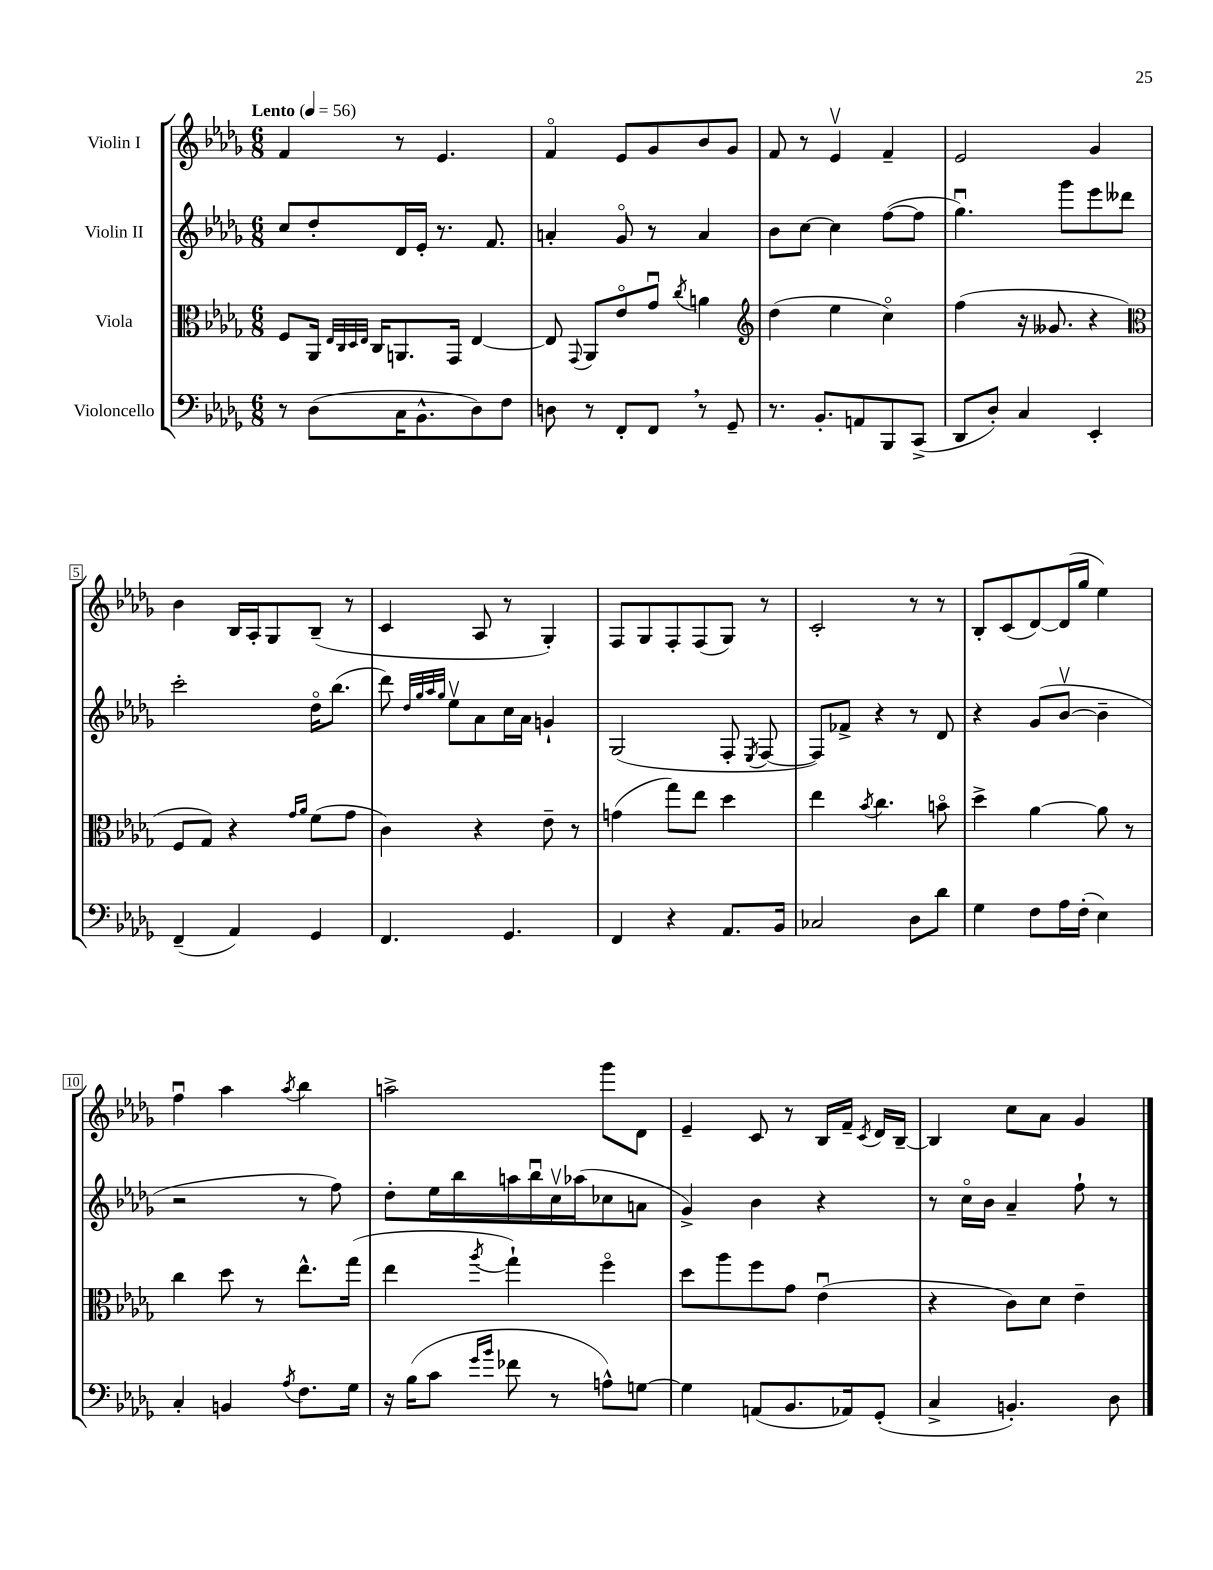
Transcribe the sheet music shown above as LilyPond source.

<<
\new StaffGroup <<
\new Staff = "s0" \with { instrumentName = "Violin I" } {
    \clef treble \key des \major \numericTimeSignature \time 6/8 \tempo "Lento" 4 = 56
    \autoBeamOff f'4 r8 ees'4. |
    f'4\flageolet ees'8[ ges'8 bes'8 ges'8] |
    f'8 r8 ees'4\upbow f'4-- |
    ees'2 ges'4 |
    bes'4 bes16[ aes16-. ges8 bes8]--( r8 |
    c'4 aes8 r8 ges4-.) |
    f8[ ges8 f8-. f8( ges8]) r8 |
    c'2-. r8 r8 |
    bes8[-. c'8( des'8~) des'16( ges''16] ees''4) |
    f''4\downbow aes''4 \acciaccatura { aes''8 } bes''4 |
    a''2-> ges'''8[ des'8] |
    ees'4-- c'8 r8 bes16[ f'16]-- \acciaccatura { c'8 } des'16[ bes16]~-- |
    bes4 c''8[ aes'8] ges'4 \bar "|." |
}
\new Staff = "s1" \with { instrumentName = "Violin II" } {
    \clef treble \key des \major \numericTimeSignature \time 6/8
    \autoBeamOff c''8[ des''8-. des'16 ees'16]-. r8. f'8. |
    a'4-. ges'8\flageolet r8 a'4 |
    bes'8[ c''8]~ c''4 f''8[~( f''8] |
    ges''4.\downbow) ges'''8[ ees'''8 deses'''8] |
    c'''2-. des''16[\flageolet bes''8.]( |
    des'''8) \grace { des''32[ ges''32 aes''32 ges''32] } ees''8[\upbow aes'8 c''16 aes'16] g'4-! |
    ges2( f8-. \acciaccatura { ees8 } f8~ |
    f8[) fes'8]-> r4 r8 des'8 |
    r4 ges'8[( bes'8]~\upbow bes'4-- |
    r2 r8 f''8) |
    des''8[-. ees''16 bes''16 a''16 bes''16\downbow c''16\upbow aes''16( ces''8 a'8] |
    ges'4->) bes'4 r4 |
    r8 c''16[\flageolet bes'16] aes'4-- f''8-! r8 \bar "|." |
}
\new Staff = "s2" \with { instrumentName = "Viola" } {
    \clef alto \key des \major \numericTimeSignature \time 6/8
    \autoBeamOff f8[ aes,16] \grace { ees32[ c32 des32 ees32] } c16[ a,8. ges,16] ees4~ |
    ees8 \appoggiatura { ges,8 } aes,8[ ees'8\flageolet ges'8]\downbow \acciaccatura { c''8 } a'4 |
    \clef treble des''4( ees''4 c''4\flageolet) |
    f''4( r16 geses'8. r4 |
    \clef alto f8[ ges8]) r4 \grace { ges'16[ aes'16] } f'8[( ges'8] |
    c'4) r4 ees'8-- r8 |
    g'4( ges''8[) ees''8] des''4 |
    ees''4 \acciaccatura { bes'8 } c''4. b'8\flageolet |
    des''4-> aes'4~ aes'8 r8 |
    c''4 des''8 r8 ees''8.[-^ ges''16]( |
    ees''4 \acciaccatura { aes''8 } ges''4-!) f''4\flageolet |
    des''8[ aes''8 f''8 ges'8] ees'4\downbow( |
    r4 c'8[) des'8] ees'4-- \bar "|." |
}
\new Staff = "s3" \with { instrumentName = "Violoncello" } {
    \clef bass \key des \major \numericTimeSignature \time 6/8
    \autoBeamOff r8 des8[( c16 bes,8.-^ des8) f8] |
    d8 r8 f,8[-. f,8] \breathe r8 ges,8-- |
    r8. bes,8.[-. a,8 bes,,8 c,8]->( |
    des,8[ des8]-.) c4 ees,4-. |
    f,4--( aes,4) ges,4 |
    f,4. ges,4. |
    f,4 r4 aes,8.[ bes,16] |
    ces2 des8[ des'8] |
    ges4 f8[ aes16 f16]-.( ees4) |
    c4-. b,4 \acciaccatura { aes8 } f8.[ ges16] |
    r16 bes16[( c'8] \grace { ges'16[ bes'16] } fes'8 r8 a8[-^) g8]~ |
    g4 a,8[( bes,8. aes,16) ges,8]-.( |
    c4-> b,4.-.) des8 \bar "|." |
}
>>
>>
\layout { \context { \Score \override BarNumber.stencil = #(make-stencil-boxer 0.1 0.3 ly:text-interface::print) } }
